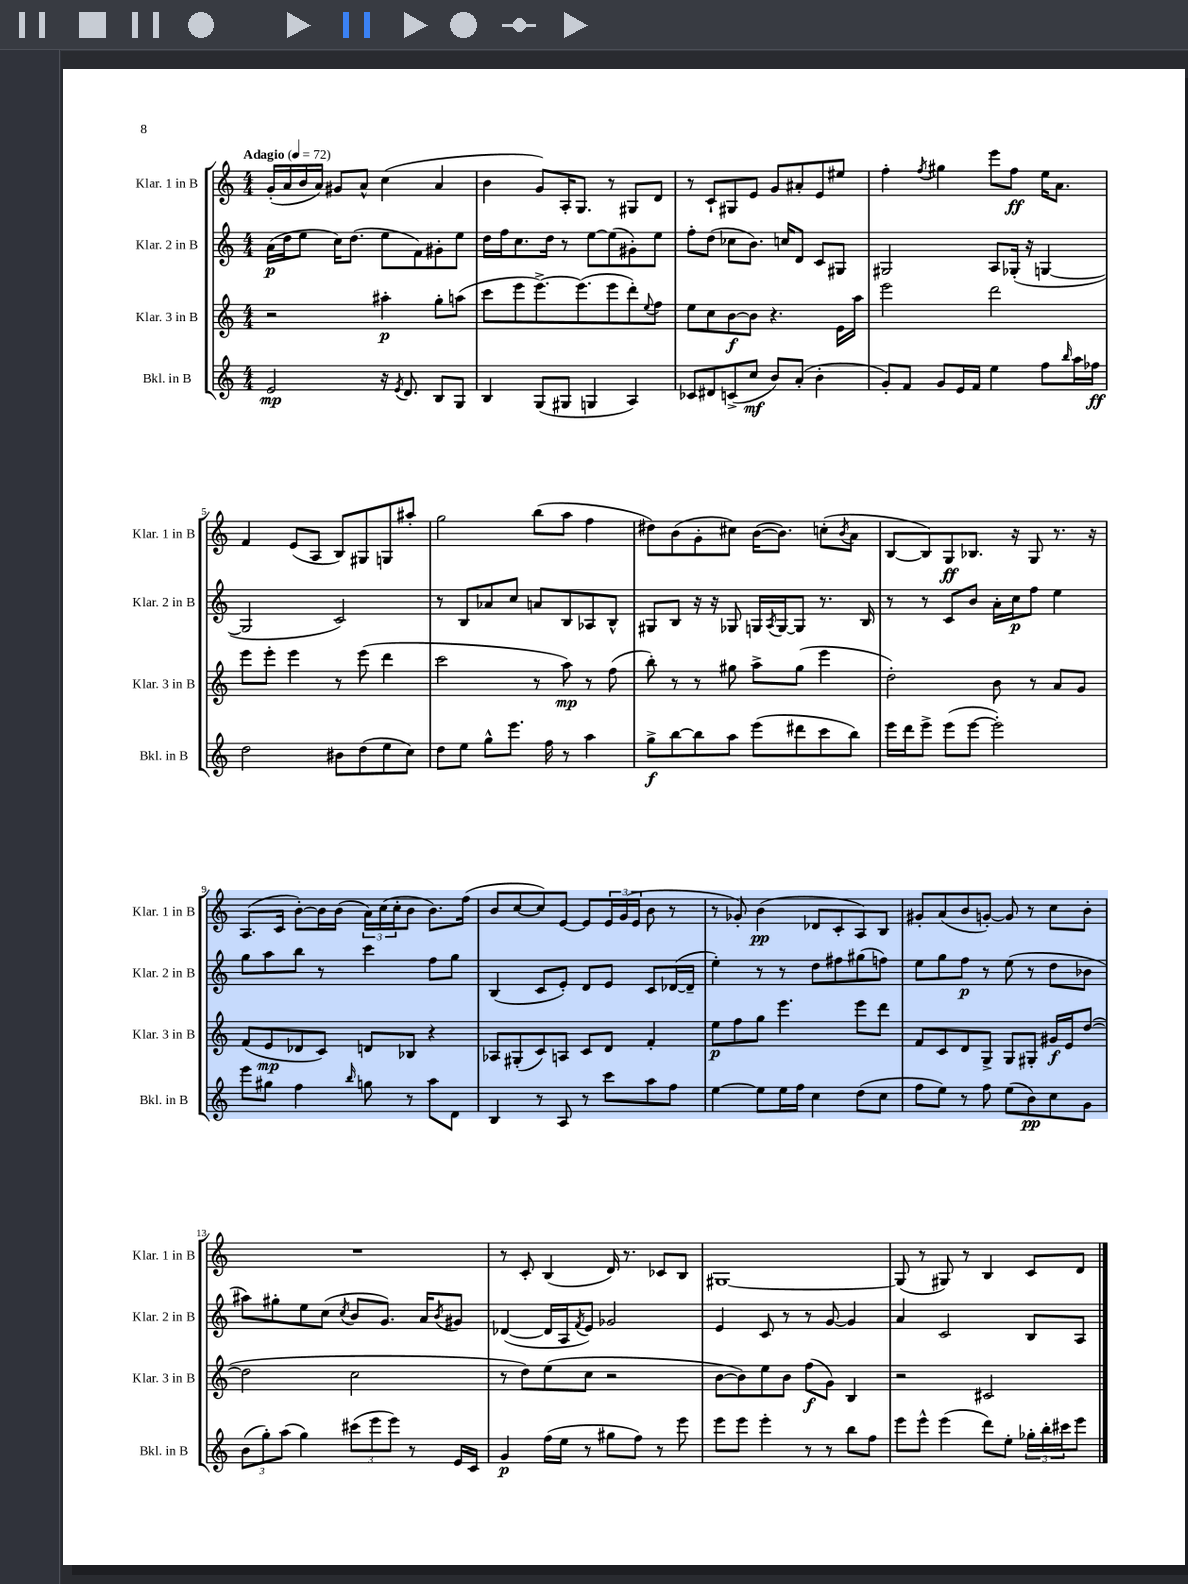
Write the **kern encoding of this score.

**kern	**dynam	**kern	**dynam	**kern	**dynam	**kern	**dynam
*part4	*part4	*part3	*part3	*part2	*part2	*part1	*part1
*staff4	*staff4	*staff3	*staff3	*staff2	*staff2	*staff1	*staff1
*I"Bkl. in B	*	*I"Klar. 3 in B	*	*I"Klar. 2 in B	*	*I"Klar. 1 in B	*
*I'Bkl. in B	*	*I'Klar. 3 in B	*	*I'Klar. 2 in B	*	*I'Klar. 1 in B	*
*clefG2	*	*clefG2	*	*clefG2	*	*clefG2	*
*k[]	*	*k[]	*	*k[]	*	*k[]	*
*M4/4	*	*M4/4	*	*M4/4	*	*M4/4	*
*MM72	*	*MM72	*	*MM72	*	*MM72	*
=1	=1	=1	=1	=1	=1	=1	=1
!	!	!	!	!	!	!LO:TX:a:B:t=Adagio	!
2e/	mp	2r	.	(16a\LL	p	(16g'/LL	.
.	.	.	.	16dd\J	.	16a/	.
.	.	.	.	8ee\J	.	16b/	.
.	.	.	.	.	.	16a/JJ)	.
.	.	.	.	16cc\KL)	.	8g#X/L	.
.	.	.	.	(8.dd\J	.	.	.
.	.	.	.	.	.	8a^^/J	.
16r	.	4aa#X'\	p	8ee\L	.	(4cc\	.
8qe/	.	.	.	.	.	.	.
8.d/	.	.	.	.	.	.	.
.	.	.	.	8f\)	.	.	.
8B/L	.	8gg'\L	.	8g#X'\	.	4a/	.
8G/J	.	(8aan\J	.	8ee\J	.	.	.
=2	=2	=2	=2	=2	=2	=2	=2
4B/	.	8ccc\L	.	16dd\LL	.	4b\	.
.	.	.	.	16ff\J	.	.	.
.	.	8eee\	.	8.cc\	.	.	.
(8G/L	.	[8.eee^\)	.	.	.	8g/L)	.
.	.	.	.	16dd\Jk	.	.	.
8G#X/J	.	.	.	8r	.	16A'/K	.
.	.	(8.eee\]	.	.	.	8.G/J	.
4Gn/	.	.	.	[8ee\L	.	.	.
.	.	8eee\	.	(8ee\]	.	8r	.
4A/)	.	8ddd'\)	.	8g#X'\)	.	8G#X/L	.
.	.	8qqee/	.	.	.	.	.
.	.	8ff\J	.	8ee\J	.	8d/J	.
=3	=3	=3	=3	=3	=3	=3	=3
8c-X/L	.	8ee\L	.	8ff'\L	.	8r	.
8d#X/	.	8cc\	.	(8dd\J	.	8c`/L	.
(8cn^/	.	[8b\	f	8cc-X\L	.	8G#X/	.
8cc/J	mf	8b\J]	.	8.b\J)	.	8e/J	.
8b/L)	.	4.r	.	.	.	8g/L	.
.	.	.	.	16ccn/KL	.	.	.
(8a'/J	.	.	.	8d/J	.	8a#X'/	.
4b'\	.	.	.	8c/L	.	8e/	.
.	.	16e\LL	.	8G#X/J	.	8ee#X/J	.
.	.	16aa\JJ	.	.	.	.	.
=4	=4	=4	=4	=4	=4	=4	=4
8g'/L)	.	2eee\	.	2G#X/	.	4ff'\	.
8f/J	.	.	.	.	.	.	.
.	.	.	.	.	.	8qff/	.
8g/L	.	.	.	.	.	4gg#X\	.
16e/L	.	.	.	.	.	.	.
16f/JJ	.	.	.	.	.	.	.
4ee\	.	2ddd\	.	8A/L	.	8eee\L	.
.	.	.	.	(16G-X'/Jk	.	8ff\J	ff
.	.	.	.	16r	.	.	.
8ff\L	.	.	.	[4Gn/	.	16ee\KL	.
.	.	.	.	.	.	8.a\J	.
16qqbb/	.	.	.	.	.	.	.
16aa\L	.	.	.	.	.	.	.
16ff-X\JJ	ff	.	.	.	.	.	.
!!LO:LB:g=z
=5	=5	=5	=5	=5	=5	=5	=5
2dd\	.	8eee\L	.	2G/]	.	4f/	.
.	.	8eee'\J	.	.	.	.	.
.	.	4eee\	.	.	.	(8e/L	.
.	.	.	.	.	.	8A/J	.
8b#X\L	.	8r	.	2c/)	.	8B/L)	.
(8dd\	.	(8eee\	.	.	.	8G#X/	.
8ee\	.	4ddd\	.	.	.	8Gn/	.
8cc\J)	.	.	.	.	.	8aa#X'/J	.
=6	=6	=6	=6	=6	=6	=6	=6
8dd\L	.	2ccc\	.	8r	.	2gg\	.
8ee\J	.	.	.	8B/L	.	.	.
8gg^^\L	.	.	.	8a-X/	.	.	.
8.eee\J	.	.	.	8cc/J	.	.	.
.	.	8r	.	8an/L	.	(8bb\L	.
16ff\	.	.	.	.	.	.	.
8r	.	8aa\)	mp	8B/	.	8aa\J	.
4aa\	.	8r	.	8A-X/	.	4ff\	.
.	.	(8ff\	.	8B^^/J	.	.	.
=7	=7	=7	=7	=7	=7	=7	=7
8gg^\L	f	8bb'\)	.	8G#X/L	.	8dd#X\L)	.
[8bb\	.	8r	.	8B/J	.	(8b\	.
8bb\]	.	8r	.	16r	.	8g'\	.
.	.	.	.	16r	.	.	.
8aa\J	.	8gg#X\	.	8G-X/	.	8cc#X\J)	.
(8eee\L	.	8aa^\L	.	16Gn/LL	.	([16b\KL	.
.	.	.	.	8qA/	.	.	.
.	.	.	.	[16G/J	.	8.b\J])	.
8ddd#X\	.	(8gg#\J	.	8G/J]	.	.	.
8ccc\	.	4eee\	.	8.r	.	(8ccn'\L	.
.	.	.	.	.	.	8qb/	.
8bb\J)	.	.	.	.	.	8a\J	.
.	.	.	.	16B/	.	.	.
=8	=8	=8	=8	=8	=8	=8	=8
16eee\LL	.	2dd'\)	.	8r	.	[8B/L	.
16ddd\J	.	.	.	.	.	.	.
8eee^\J	.	.	.	8r	.	8B/])	.
(8eee\L	.	.	.	8c/L	.	8G/	ff
[8eee\J	.	.	.	8b/J	.	8.B-X/J	.
2eee'\])	.	8b\	.	16a'\LL	.	.	.
.	.	.	.	16cc\J	p	16r	.
.	.	8r	.	8ff\J	.	8G/	.
.	.	8a/L	.	4ee\	.	8.r	.
.	.	8g/J	.	.	.	.	.
.	.	.	.	.	.	16r	.
!!LO:LB:g=z
=9	=9	=9	=9	=9	=9	=9	=9
8eee\L	.	(8f/L	.	8gg\L	.	(8.A/L	.
8gg#X\J	.	8e/	mp	8aa\	.	.	.
.	.	.	.	.	.	16c/Jk	.
4ff\	.	8d-X/	.	8bb\J	.	[8b'\L)	.
.	.	8c/J)	.	8r	.	16b\L]	.
.	.	.	.	.	.	(16b\JJ	.
16qqbb/	.	.	.	.	.	.	.
8ggn\	.	8dn/L	.	4ccc\	.	24a\LL)	.
.	.	.	.	.	.	(24cc\	.
.	.	.	.	.	.	24cc'\J	.
8r	.	8B-X/J	.	.	.	8b\J	.
8aa\L	.	4r	.	8ff\L	.	8.b\L)	.
8d\J	.	.	.	8gg\J	.	.	.
.	.	.	.	.	.	(16ff\Jk	.
=10	=10	=10	=10	=10	=10	=10	=10
4B/	.	8A-X/L	.	(4B/	.	8b/L	.
.	.	(8G#X'/	.	.	.	[8cc/	.
8r	.	8c/)	.	8c/L	.	8cc/])	.
8A/	.	8An/J	.	8e'/J)	.	[8e/J	.
8r	.	8c/L	.	8d/L	.	8e/L]	.
8ccc\L	.	8d/J	.	8e/J	.	24e/L	.
.	.	.	.	.	.	(24g/	.
.	.	.	.	.	.	24e/JJ	.
8aa\	.	4f'/	.	8c/L	.	8b\	.
8ff\J	.	.	.	([16d-X/L	.	8r	.
.	.	.	.	16d-~/JJ]	.	.	.
=11	=11	=11	=11	=11	=11	=11	=11
[4ee\	.	8ee\L	p	4ee'\)	.	8r	.
.	.	8ff\	.	.	.	8g-X'/)	.
8ee\L]	.	8gg\J	.	8r	.	(4b\	pp
16ee\L	.	4.eee\	.	8r	.	.	.
16ff\JJ	.	.	.	.	.	.	.
4cc\	.	.	.	8dd\L	.	8d-X/L	.
.	.	.	.	8ff#X\	.	8c'/	.
(8dd\L	.	8eee\L	.	(8gg#X\	.	8A/)	.
8cc\J	.	8ddd\J	.	8ffn\J)	.	8B/J	.
=12	=12	=12	=12	=12	=12	=12	=12
8ff\L	.	8f/L	.	8ee\L	.	8g#X'/L	.
8ee\J)	.	8c/	.	8gg\	.	(8a/	.
8r	.	8d/	.	8ff\J	p	8b/	.
8ff\	.	8G^/J	.	8r	.	[8gn'/J)	.
(8ee\L	.	8G/L	.	(8ee\	.	8g/]	.
8b\)	pp	8G#X'/J	.	8r	.	8r	.
8cc\	.	16g#X/LL	f	8dd\L	.	8cc\L	.
.	.	16e/J	.	.	.	.	.
8g\J	.	([8dd/J	.	8b-X\J	.	8b'\J	.
!!LO:LB:g=z
=13	=13	=13	=13	=13	=13	=13	=13
(12b\L	.	2dd\]	.	8aa#X\L)	.	1r	.
12gg'\)	.	.	.	.	.	.	.
.	.	.	.	8gg#X'\	.	.	.
(12aa\J	.	.	.	.	.	.	.
4gg\)	.	.	.	8ee\	.	.	.
.	.	.	.	(8cc\J	.	.	.
.	.	.	.	8qcc/	.	.	.
(12ccc#X\L	.	2cc\	.	8b/L	.	.	.
12eee\	.	.	.	.	.	.	.
.	.	.	.	8.g/J)	.	.	.
12eee\J)	.	.	.	.	.	.	.
8r	.	.	.	.	.	.	.
.	.	.	.	16a/KL	.	.	.
.	.	.	.	8qb/	.	.	.
16e/LL	.	.	.	8g#X/J	.	.	.
16c/JJ	.	.	.	.	.	.	.
=14	=14	=14	=14	=14	=14	=14	=14
4g/	p	8r	.	([4d-X/	.	8r	.
.	.	8dd\L)	.	.	.	8c'/	.
(16ff\LL	.	(8ee\	.	16d-/LL]	.	(4B/	.
16ee\JJ	.	.	.	16A/J	.	.	.
.	.	.	.	8qf/	.	.	.
8r	.	8cc\J	.	8e/J)	.	.	.
8gg#X\L	.	2r	.	2g-X/	.	16d/)	.
.	.	.	.	.	.	8.r	.
8ff\J)	.	.	.	.	.	.	.
8r	.	.	.	.	.	8c-X/L	.
8eee\	.	.	.	.	.	8B/J	.
=15	=15	=15	=15	=15	=15	=15	=15
8eee\L	.	[8b\L	.	4e/	.	[1G#X	.
8eee\J	.	8b\])	.	.	.	.	.
4eee'\	.	8ee\	.	8c/	.	.	.
.	.	8b\J	.	8r	.	.	.
8r	.	(8ff\L	f	8r	.	.	.
8r	.	8g\J)	.	[8g/	.	.	.
8bb\L	.	4B/	.	4g/]	.	.	.
8ff\J	.	.	.	.	.	.	.
=16	=16	=16	=16	=16	=16	=16	=16
8eee\L	.	2r	.	4a/	.	(8G#/]	.
8eee^^\J	.	.	.	.	.	8r	.
(4eee\	.	.	.	2c/	.	8G#X/)	.
.	.	.	.	.	.	8r	.
8ddd\L)	.	2c#X/	.	.	.	4B/	.
8ee'\J	.	.	.	.	.	.	.
24gg-X'\LL	.	.	.	8B/L	.	8c/L	.
24bb'\	.	.	.	.	.	.	.
24ccc#X\J	.	.	.	.	.	.	.
8eee\J	.	.	.	8A/J	.	8d/J	.
==	==	==	==	==	==	==	==
*-	*-	*-	*-	*-	*-	*-	*-
